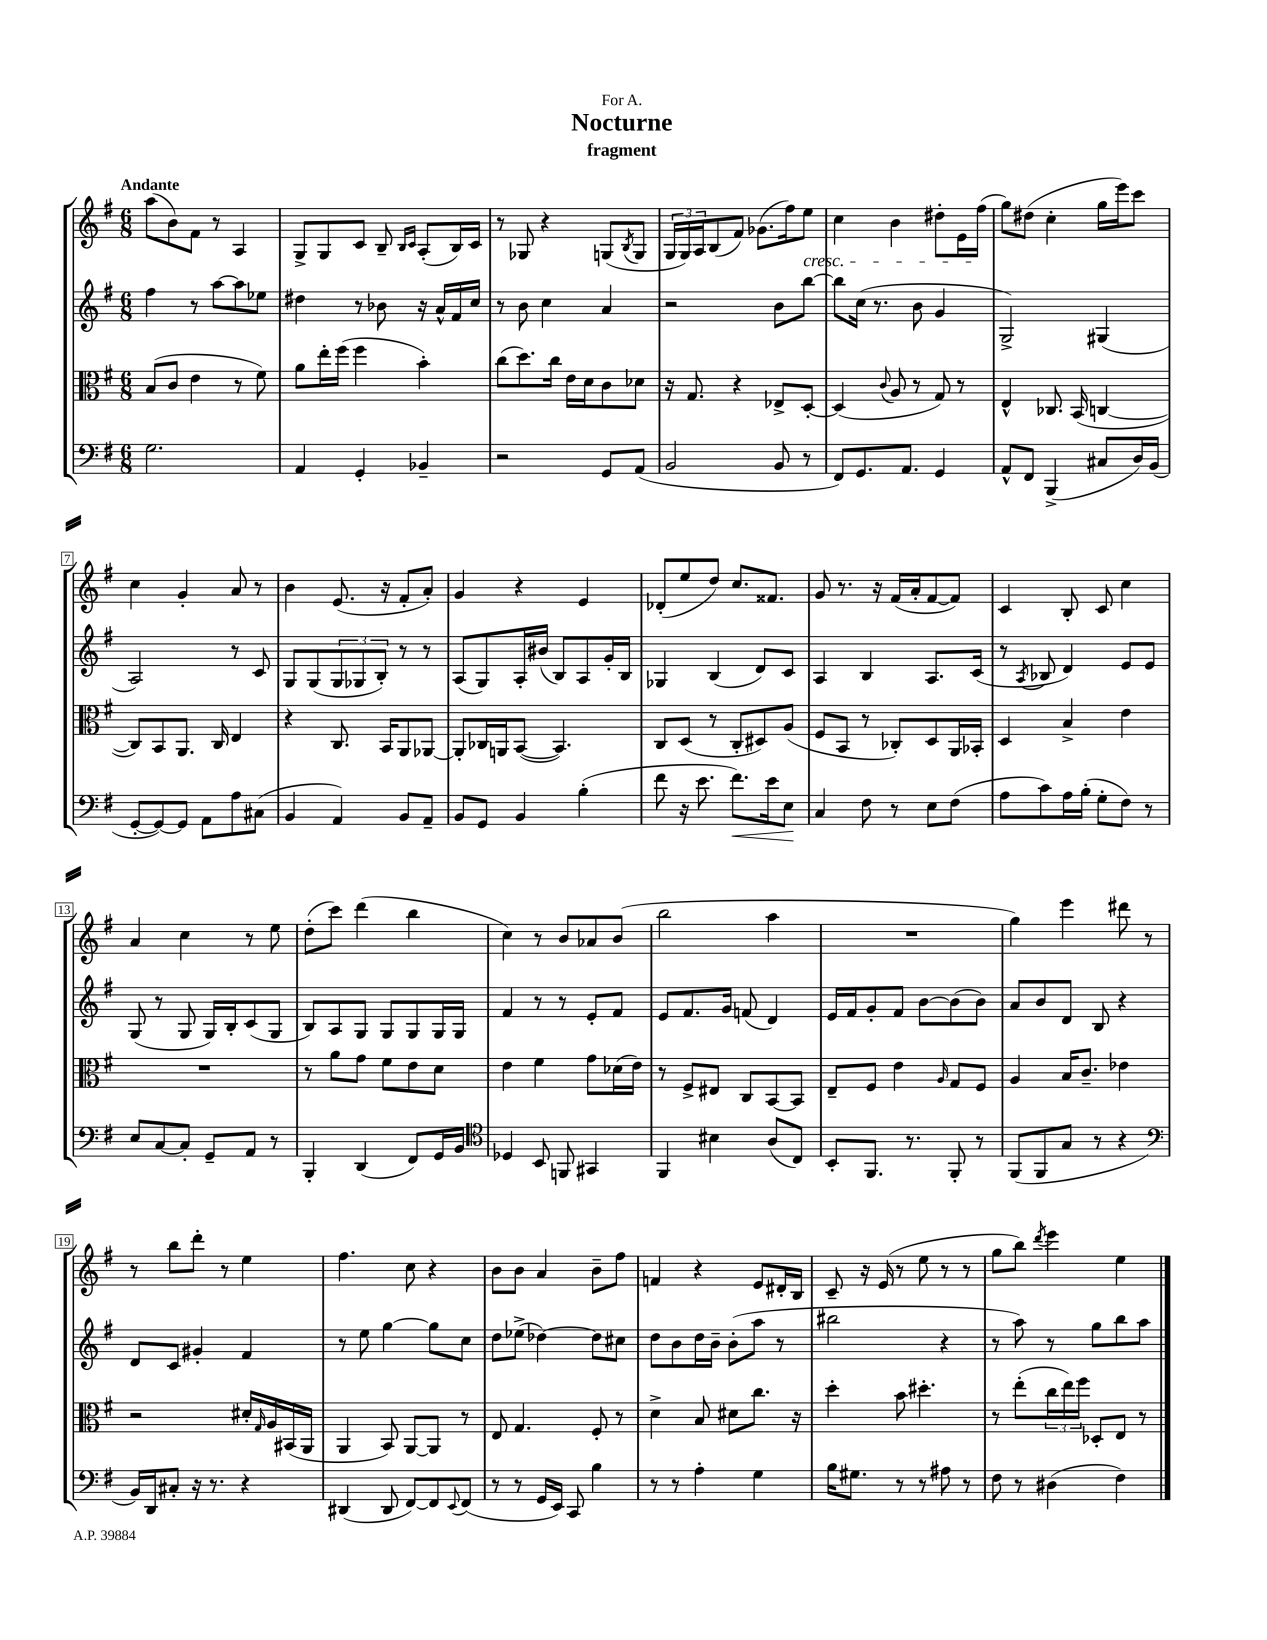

**kern	**kern	**kern	**kern
*staff4	*staff3	*staff2	*staff1
*clefF4	*clefC3	*clefG2	*clefG2
*k[f#]	*k[f#]	*k[f#]	*k[f#]
*M6/8	*M6/8	*M6/8	*M6/8
2.G	(8B	4ff#	(8aa
.	8c	.	8b)
.	4e	8r	8f#
.	.	[8aa	8r
.	8r	8aa]	4A
.	8f#)	8ee-	.
=	=	=	=
4AA	8a	4dd#	8G^
.	16ee'	.	8G
.	(16ff#	.	.
4GG'	4ff#	8r	8c
.	.	8b-	8B~
.	.	.	16qqB
.	.	.	16qqc
4BB-~	4b')	16r	(8A'
.	.	16a^^	.
.	.	16f#	16B)
.	.	16cc	16c
=	=	=	=
2r	(8cc	8r	8r
.	8.dd)	8b	8G-
.	.	4cc	4r
.	16cc	.	.
.	16e	.	.
.	16d	.	.
8GG	8c	4a	(8G
.	.	.	8qB
(8AA	8d-	.	8G
=	=	=	=
2BB	16r	2r	24G
.	.	.	24G)
.	8.G	.	.
.	.	.	24A
.	.	.	(8B
.	4r	.	8f#)
.	.	.	(8.g-
8BB	8E-^	8b	.
.	.	.	16ff#)
8r	[8D'	[8bb	8ee
=	=	=	=
8FF#)	(4D]	8bb]	4cc
8.GG	.	(16cc	.
.	.	8.r	.
.	8qqc	.	.
.	8A	.	4b
8.AA	.	.	.
.	8r	8b	.
4GG	8G)	4g	8dd#'
.	8r	.	16e
.	.	.	(16ff#
=	=	=	=
8AA^^	4E^^	2G^)	8gg)
8FF#	.	.	(8dd#
(4BBB^	8.C-	.	4cc'
.	(16BB	.	.
8C#	[4C	(4G#	16gg
.	.	.	16eee)
16D)	.	.	8ccc
(16BB	.	.	.
=	=	=	=
[8GG'	8C])	2A)	4cc
8GG_)	8BB	.	.
8GG]	8.AA	.	4g'
8AA	.	.	.
.	16C	.	.
8A	4E	8r	8a
(8C#	.	8c	8r
=	=	=	=
4BB	4r	8G	4b
.	.	(8G	.
4AA)	8.C	12G	(8.e
.	.	12G-	.
.	.	12B')	.
.	16BB	.	16r
8BB	8AA	8r	8f#'
8AA~	[8AA-	8r	8a')
=	=	=	=
8BB	8AA-']	(8A	4g
8GG	16C-	8G)	.
.	16AA	.	.
4BB	([8BB	16A'	4r
.	.	(16b#	.
.	4.BB])	8B)	.
(4B'	.	8A	4e
.	.	16g'	.
.	.	16B	.
=	=	=	=
8f#	8C	4G-	(8d-'
16r	(8D	.	8ee
8.e	.	.	.
.	8r	(4B	8dd)
8.f#)	8C'	.	8.cc
.	8D#)	8d)	.
16e	.	.	8.f##
8E	(8A	8c	.
=	=	=	=
4C	8F#	4A	8g
.	8BB	.	8.r
8F#	8r	4B	.
.	.	.	16r
8r	8C-')	.	(16f#
.	.	.	16a'
8E	8D	8.A	[8f#
(8F#	16AA	.	8f#])
.	16BB-'	(16c	.
=	=	=	=
8A	4D	8r	4c
.	.	8qA	.
8c)	.	8B-	.
16A	4B^	4d)	8B'
(16B'	.	.	.
8G'	.	.	8c
8F#)	4e	8e	4cc
8r	.	8e	.
=	=	=	=
8E	2.r	(8G	4a
[8C	.	8r	.
8C']	.	8G	4cc
8GG~	.	16G)	.
.	.	16B'	.
8AA	.	(8c	8r
8r	.	8G	8ee
=	=	=	=
4BBB'	8r	8B)	(8dd'
.	8a	8A	8ccc)
(4DD	8g	8G	(4ddd
.	8f#	8G	.
8FF#)	8e	8G	4bb
16GG	8d	16G	.
16BB	.	16G	.
=	=	=	=
*clefC4	*	*	*
4D-	4e	4f#	4cc)
8BB	4f#	8r	8r
8FF	.	8r	8b
4GG#	8g	8e'	8a-
.	(16d-	8f#	(8b
.	16e)	.	.
=	=	=	=
4FF#	8r	8e	2bb
.	8F#^	8.f#	.
4B#	8E#	.	.
.	.	16g	.
.	8C	(8f	.
(8A	[8BB	4d)	4aa
8C)	8BB]	.	.
=	=	=	=
8BB'	8E~	16e	2.r
.	.	16f#	.
8.FF#	8F#	8g'	.
.	4e	8f#	.
8.r	.	.	.
.	.	[8b	.
.	16qqA	.	.
8FF#'	8G	(8b]	.
8r	8F#	8b)	.
=	=	=	=
(8FF#	4A	8a	4gg)
8FF#	.	8b	.
8G	16B	8d	4eee
.	8.c~	.	.
8r	.	8B	.
4r	4e-	4r	8ddd#
.	.	.	8r
=	=	=	=
*clefF4	*	*	*
16BB)	2r	8d	8r
16DD	.	.	.
8C#'	.	8c	8bb
16r	.	4g#'	8ddd'
8.r	.	.	.
.	.	.	8r
4r	16d#'	4f#	4ee
.	16qqG	.	.
.	16A	.	.
.	(16BB#	.	.
.	16AA	.	.
=	=	=	=
(4DD#	4AA	8r	4.ff#
.	.	8ee	.
8DD#	8BB)	[4gg	.
[8FF#)	[8AA	.	8cc
8FF#]	8AA]	8gg]	4r
8qqEE	.	.	.
(8FF#	8r	8cc	.
=	=	=	=
8r	8E	8dd	8b
8r	4.G	(8ee-^	8b
16GG	.	[4dd-)	4a
16EE)	.	.	.
8CC	.	.	.
4B	8F#'	8dd-]	8b~
.	8r	8cc#	8ff#
=	=	=	=
8r	4d^	8dd	4f
8r	.	8b	.
4A'	8B	16dd	4r
.	.	16b~	.
.	8d#	(8b'	.
4G	8.cc	8aa	8e
.	.	8r	16d#'
.	16r	.	16B
=	=	=	=
16B	4dd'	2bb#	8c~
8.G#	.	.	.
.	.	.	16r
.	.	.	(16e
8r	8b	.	8r
8r	4.dd#'	.	8ee
8A#	.	4r	8r
8r	.	.	8r
=	=	=	=
8F#	8r	8r	8gg
8r	(8ee'	8aa)	8bb)
.	.	.	8qddd
(4D#	24cc	8r	4eee
.	24ee)	.	.
.	24ff#	.	.
.	8D-'	8gg	.
4F#)	8E	8bb	4ee
.	8r	8aa	.
==	==	==	==
*-	*-	*-	*-
